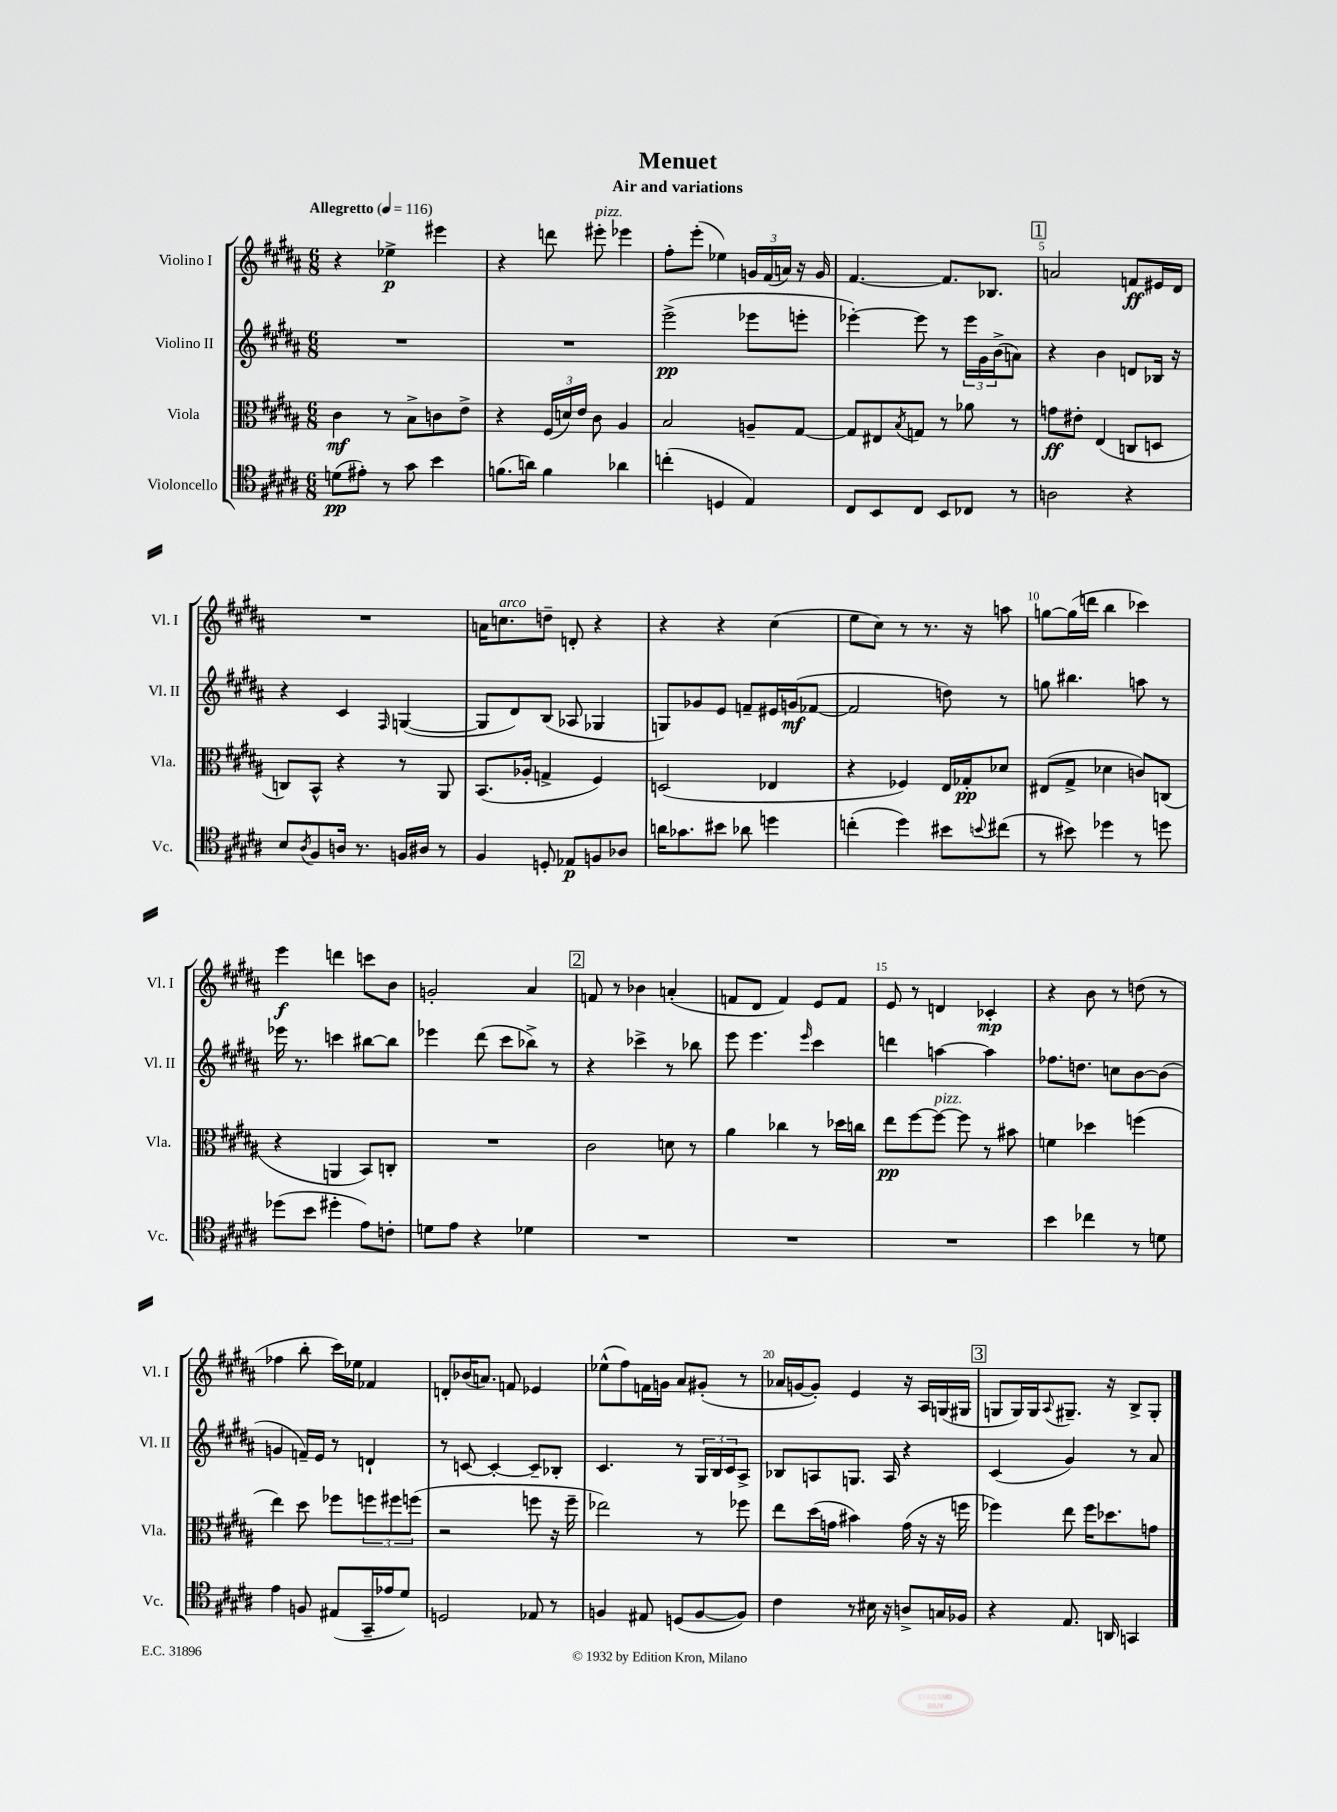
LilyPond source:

\header { title = "Menuet" subtitle = "Air and variations" }
<<
\new StaffGroup <<
\new Staff = "s0" \with { instrumentName = "Violino I" shortInstrumentName = "Vl. I" } {
    \clef treble \key b \major \numericTimeSignature \time 6/8 \tempo "Allegretto" 4 = 116
    r4 ees''4->\p eis'''4 |
    r4 d'''8 eis'''8-.^\markup { \italic "pizz." } ees'''4 |
    fis''8-. e'''8-.( ees''4) \tuplet 3/2 { g'16 fis'16( a'16) } r16 g'16 |
    fis'4.~ fis'8. bes8. |
    \mark \markup { \box "1" } a'2 f'8\ff eis'16 dis'16 |
    R2. |
    a'16 c''8.^\markup { \italic "arco" } d''8-- d'8-. r4 |
    r4 r4 cis''4( |
    e''8 cis''8) r8 r8. r16 a''8 |
    g''8~ g''16( d'''16 b''4 ces'''4) |
    e'''4\f d'''4 c'''8 b'8 |
    g'2-. ais'4 |
    \mark \markup { \box "2" } f'8 r8 bes'4 a'4-.( |
    f'8 dis'8 f'4) e'8 f'8 |
    e'8 r8 d'4 ces'4-.\mp |
    r4 b'8 r8 d''8( r8 |
    fes''4 b''8-. cis'''16) ees''16 fes'4 |
    d'8-. bes'16( a'8.) f'8 ees'4 |
    ees''8-^( fis''8) f'16 g'16 ais'8 gis'8-.( r8 |
    aes'16 g'16~ g'8-.) e'4 r16 ais16 g16( gis16 |
    \mark \markup { \box "3" } g8 g16) g16 \appoggiatura { ais8 } gis8.-- r16 b8-> gis8-. \bar "|." |
}
\new Staff = "s1" \with { instrumentName = "Violino II" shortInstrumentName = "Vl. II" } {
    \clef treble \key b \major \numericTimeSignature \time 6/8
    R2. |
    R2. |
    e'''2->\pp( ees'''8 e'''8-. |
    ees'''4~-.) ees'''8 r8 \tuplet 3/2 { ees'''16 gis'16 b'16->( } a'8) |
    \mark \markup { \box "1" } r4 b'4 d'8 bes16 r16 |
    r4 cis'4 \grace { fis16 } g4~( |
    g8 dis'8) b8( aes8 ges4 |
    g8) ges'8 e'8 f'8-- eis'16 g'16\mf( fes'8~ |
    fes'2 d''8) r8 |
    g''8 bis''4. a''8 r8 |
    ees'''16 r8. c'''4 bis''8~ bis''8 |
    ees'''4 dis'''8( cis'''8 bes''8->) r8 |
    \mark \markup { \box "2" } r4 ces'''4-> r8 bes''8 |
    e'''8 e'''4. \grace { e'''16 } cis'''4 |
    d'''4 a''4~ a''4 |
    fes''8. d''8. c''8 b'8~ b'8( |
    g'4 f'16--) e'16 r8 d'4-! |
    r8 c'8~ c'4~-. c'8-- bes8-. |
    cis'4. r8 \tuplet 3/2 { gis16 b16 cis'16 } ais8-> |
    bes8 a8 g8. a16 r4 |
    \mark \markup { \box "3" } cis'4( gis'4) r8 ais'8 \bar "|." |
}
\new Staff = "s2" \with { instrumentName = "Viola" shortInstrumentName = "Vla." } {
    \clef alto \key b \major \numericTimeSignature \time 6/8
    cis'4\mf r8 b8-> c'8 e'8-> |
    r4 \tuplet 3/2 { fis16( d'16) e'16 } cis'8 ais4 |
    b2 a8-- gis8~ |
    gis8 eis8 \acciaccatura { b8 } g8 r8 aes'8 r8 |
    \mark \markup { \box "1" } g'8\ff eis'8-. e4( c8 d8 |
    c8) b,8-^ r4 r8 ais,8 |
    b,8.( aes16-. g4-> fis4) |
    d2( ees4 |
    r4 fes4) e16 ges16-.\pp des'8 |
    eis8( gis8-> des'4 c'8) c8( |
    r4 a,4 b,8) c8-. |
    R2. |
    \mark \markup { \box "2" } cis'2 d'8 r8 |
    ais'4 ces''4 r8 des''16 c''16 |
    e''8\pp fis''8~ fis''8~^\markup { \italic "pizz." } fis''8 r8 bis'8 |
    f'4 des''4 f''4( |
    e''4) dis''8 fes''8 \tuplet 3/2 { f''8 fis''8 f''8( } |
    r2 f''8 r16 f''16-- |
    ees''2) r8 fes''8 |
    e''8 dis''16( g'16 bis'4) g'16( r16 r16 f''16 |
    \mark \markup { \box "3" } fes''4) e''8 fes''16 des''8. g'8 \bar "|." |
}
\new Staff = "s3" \with { instrumentName = "Violoncello" shortInstrumentName = "Vc." } {
    \clef tenor \key b \major \numericTimeSignature \time 6/8
    d'8\pp( eis'8-.) r8 gis'8 b'4 |
    f'8.( a'16) f'4 aes'4 |
    c''4-.( d4 e4) |
    cis8 b,8 cis8 b,8 ces8 r8 |
    \mark \markup { \box "1" } a2 r4 |
    b8 \acciaccatura { ais8 } fis8 a16 r8. f16 ais16 r8 |
    fis4 d8-. ees8\p f8 aes8 |
    a'16 ges'8. bis'8 aes'8 d''4 |
    c''4-.( dis''4) bis'8 \appoggiatura { b'8 } cis''8( |
    r8 bis'8) des''4 r8 d''8 |
    des''8( b'8 dis''4-. e'8) c'8-. |
    d'8 e'8 r4 des'4 |
    \mark \markup { \box "2" } R2. |
    R2. |
    R2. |
    b'4 ces''4 r8 d'8 |
    e'4 f8 eis8( gis,16-- ees'16 dis'8) |
    d2 ees8 r8 |
    f4 eis8 d8( f8~ f8) |
    cis'4 r8 bis16 r16 a8-> g16 fes16 |
    \mark \markup { \box "3" } r4 e8. a,16 g,4 \bar "|." |
}
>>
>>
\layout { \context { \Score \override BarNumber.break-visibility = ##(#f #t #t) barNumberVisibility = #(every-nth-bar-number-visible 5) } }
